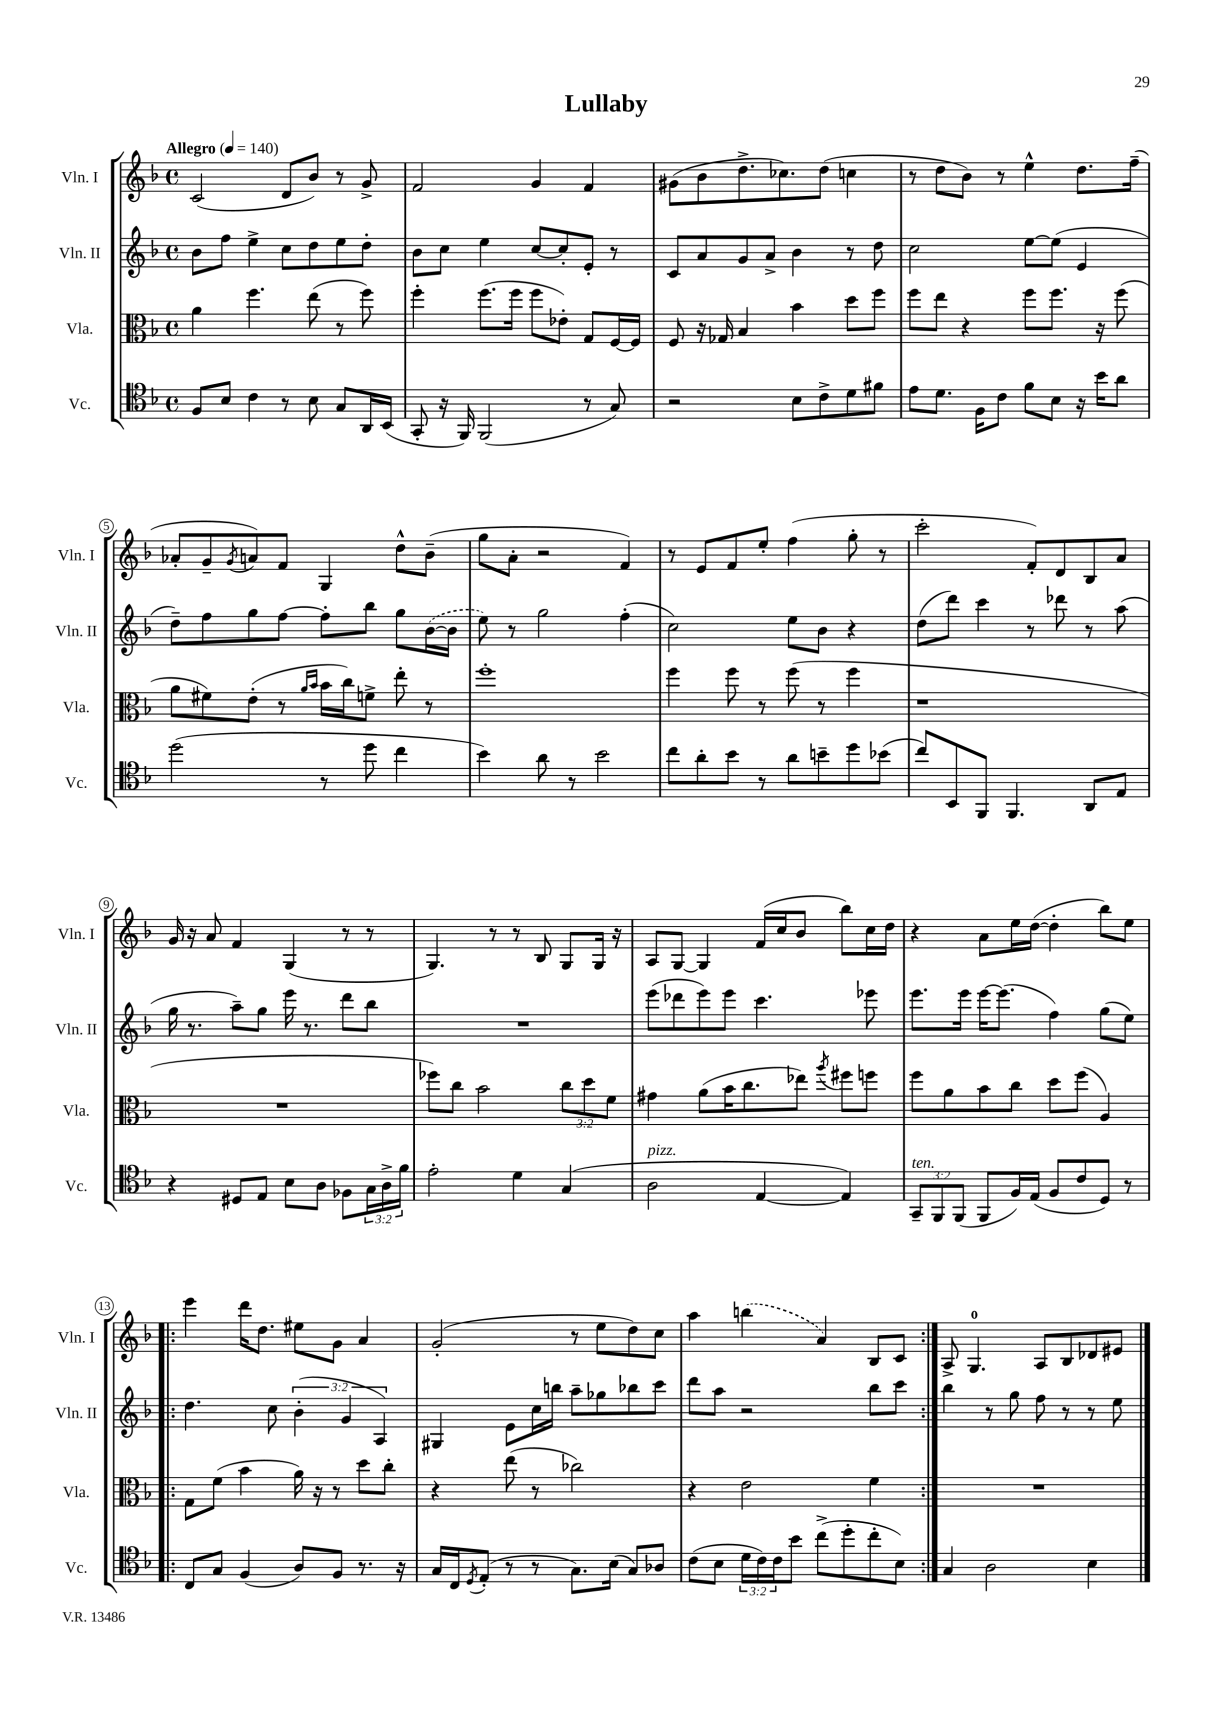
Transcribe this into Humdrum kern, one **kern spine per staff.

**kern	**kern	**kern	**kern
*staff4	*staff3	*staff2	*staff1
*clefC4	*clefC3	*clefG2	*clefG2
*k[b-]	*k[b-]	*k[b-]	*k[b-]
*M4/4	*M4/4	*M4/4	*M4/4
*met(c)	*met(c)	*met(c)	*met(c)
*MM140	*MM140	*MM140	*MM140
8F	4a	8b-	(2c
8B-	.	8ff	.
4c	4.ff	4ee^	.
8r	.	8cc	8d
8B-	(8ee	8dd	8b-)
8G	8r	8ee	8r
16AA	8ff)	8dd'	8g^
(16BB-	.	.	.
=	=	=	=
8GG'	4ff'	8b-	2f
16r	.	8cc	.
16FF)	.	.	.
(2FF	(8.ff	4ee	.
.	16ff	.	.
.	8ff	[8cc	4g
.	8e-')	8cc']	.
8r	8G	8e'	4f
8G)	[16F	8r	.
.	16F]	.	.
=	=	=	=
2r	8F	8c	(8g#
.	16r	8a	8b-
.	16G-	.	.
.	4B-	8g	8.dd^
.	.	8a^	.
.	.	.	8.cc-)
8B-	4b-	4b-	.
8c^	.	.	(8dd
8d	8dd	8r	4cc
8f#	8ff	8dd	.
=	=	=	=
8e	8ff	2cc	8r
8.d	8ee	.	8dd
.	4r	.	8b-)
16F	.	.	.
8c	.	.	8r
8f	8ff	[8ee	4ee^^
8B-	8.ff	(8ee]	.
16r	.	4e	8.dd
16b-	16r	.	.
8a	(8ff	.	.
.	.	.	(16ff~
=	=	=	=
(2dd	8a	8dd~)	8a-'
.	8f#)	8ff	8g~
.	.	.	8qg
.	(8e'	8gg	8a)
.	8r	[8ff	8f
.	16qqa	.	.
.	16qqb-	.	.
8r	16b-	8ff']	4G
.	16cc)	.	.
8dd	8f^	8bb-	.
4cc	8ee'	8gg	8dd^^
.	8r	([16b-	(8b-~
.	.	16b-]	.
=	=	=	=
4b-)	1ff'	8ee)	8gg
.	.	8r	8a'
8a	.	2gg	2r
8r	.	.	.
2b-	.	.	.
.	.	(4ff'	4f)
=	=	=	=
8cc	4ff	2cc)	8r
8a'	.	.	8e
8b-	8ff	.	8f
8r	8r	.	8ee'
8a	(8ff	8ee	(4ff
8b~	8r	8b-	.
8dd	4ff	4r	8gg'
(8b-	.	.	8r
=	=	=	=
8cc)	1r	(8dd	2ccc'
8BB-	.	8ddd)	.
8FF	.	4ccc	.
4.FF	.	.	.
.	.	8r	8f')
.	.	8ddd-	8d
8AA	.	8r	8B-
8E	.	(8aa	8a
=	=	=	=
4r	1r	16gg	16g
.	.	8.r	16r
.	.	.	8a
8D#	.	8aa~)	4f
8E	.	8gg	.
8B-	.	16eee	(4G
.	.	8.r	.
8A	.	.	.
8F-	.	8ddd	8r
24G	.	8bb-	8r
24A^	.	.	.
24f	.	.	.
=	=	=	=
2e'	8ff-)	1r	4.G)
.	8cc	.	.
.	2b-	.	.
.	.	.	8r
4d	.	.	8r
.	.	.	8B-
(4G	12cc	.	8G
.	12dd	.	.
.	.	.	16G
.	12f	.	.
.	.	.	16r
=	=	=	=
2A	4g#	(8eee	8A
.	.	8ddd-	[8G
.	(8a	8eee)	4G]
.	16b-	8eee	.
.	8.cc	.	.
[4E	.	4.ccc	(16f
.	.	.	16cc
.	8ee-)	.	8b-
.	8qaa	.	.
4E])	8ff#	.	8bb-)
.	8ff	8eee-	16cc
.	.	.	16dd
=	=	=	=
12GG~	8ff	8.eee	4r
12FF	.	.	.
.	8a	.	.
(12FF	.	.	.
.	.	16eee	.
8FF	8b-	[16eee	8a
.	.	(8.eee]	.
16F)	8cc	.	16ee
(16E	.	.	([16dd
8F	8dd	4ff)	4dd']
8c	(8ff	.	.
8D)	4A)	(8gg	8bb-)
8r	.	8ee)	8ee
=!|:	=!|:	=!|:	=!|:
8C	8G	4.dd	4eee
8G	(8f	.	.
(4F	4b-	.	16ddd
.	.	.	8.dd
.	.	8cc	.
8A)	16a)	(6b-'	8ee#
.	16r	.	.
8F	8r	.	8g
.	.	6g	.
8.r	8dd	.	4a
.	.	6A)	.
.	8cc'	.	.
16r	.	.	.
=	=	=	=
16G	4r	4G#	(2g'
16C	.	.	.
8qD	.	.	.
(8E'	.	.	.
8r	(8ee	8e	.
8r	8r	16cc	.
.	.	16bb	.
8.G)	2cc-)	8aa~	8r
.	.	8gg-	8ee
(16B-	.	.	.
8G)	.	8bb-	8dd)
8A-	.	8ccc	8cc
=	=	=	=
(8c	4r	8ddd	4aa
8B-	.	8aa	.
24d	2e	2r	(4bb
24c)	.	.	.
24c	.	.	.
8b-	.	.	.
(8cc^	.	.	4a)
8dd'	.	.	.
8cc'	4f	8bb-	8B-
8B-)	.	8ccc	8c
=:|!	=:|!	=:|!	=:|!
4G	1r	4bb-	8A^
.	.	.	4.G
2A	.	8r	.
.	.	8gg	.
.	.	8ff	8A
.	.	8r	8B-
4B-	.	8r	8d-
.	.	8ee	8e#
==	==	==	==
*-	*-	*-	*-
